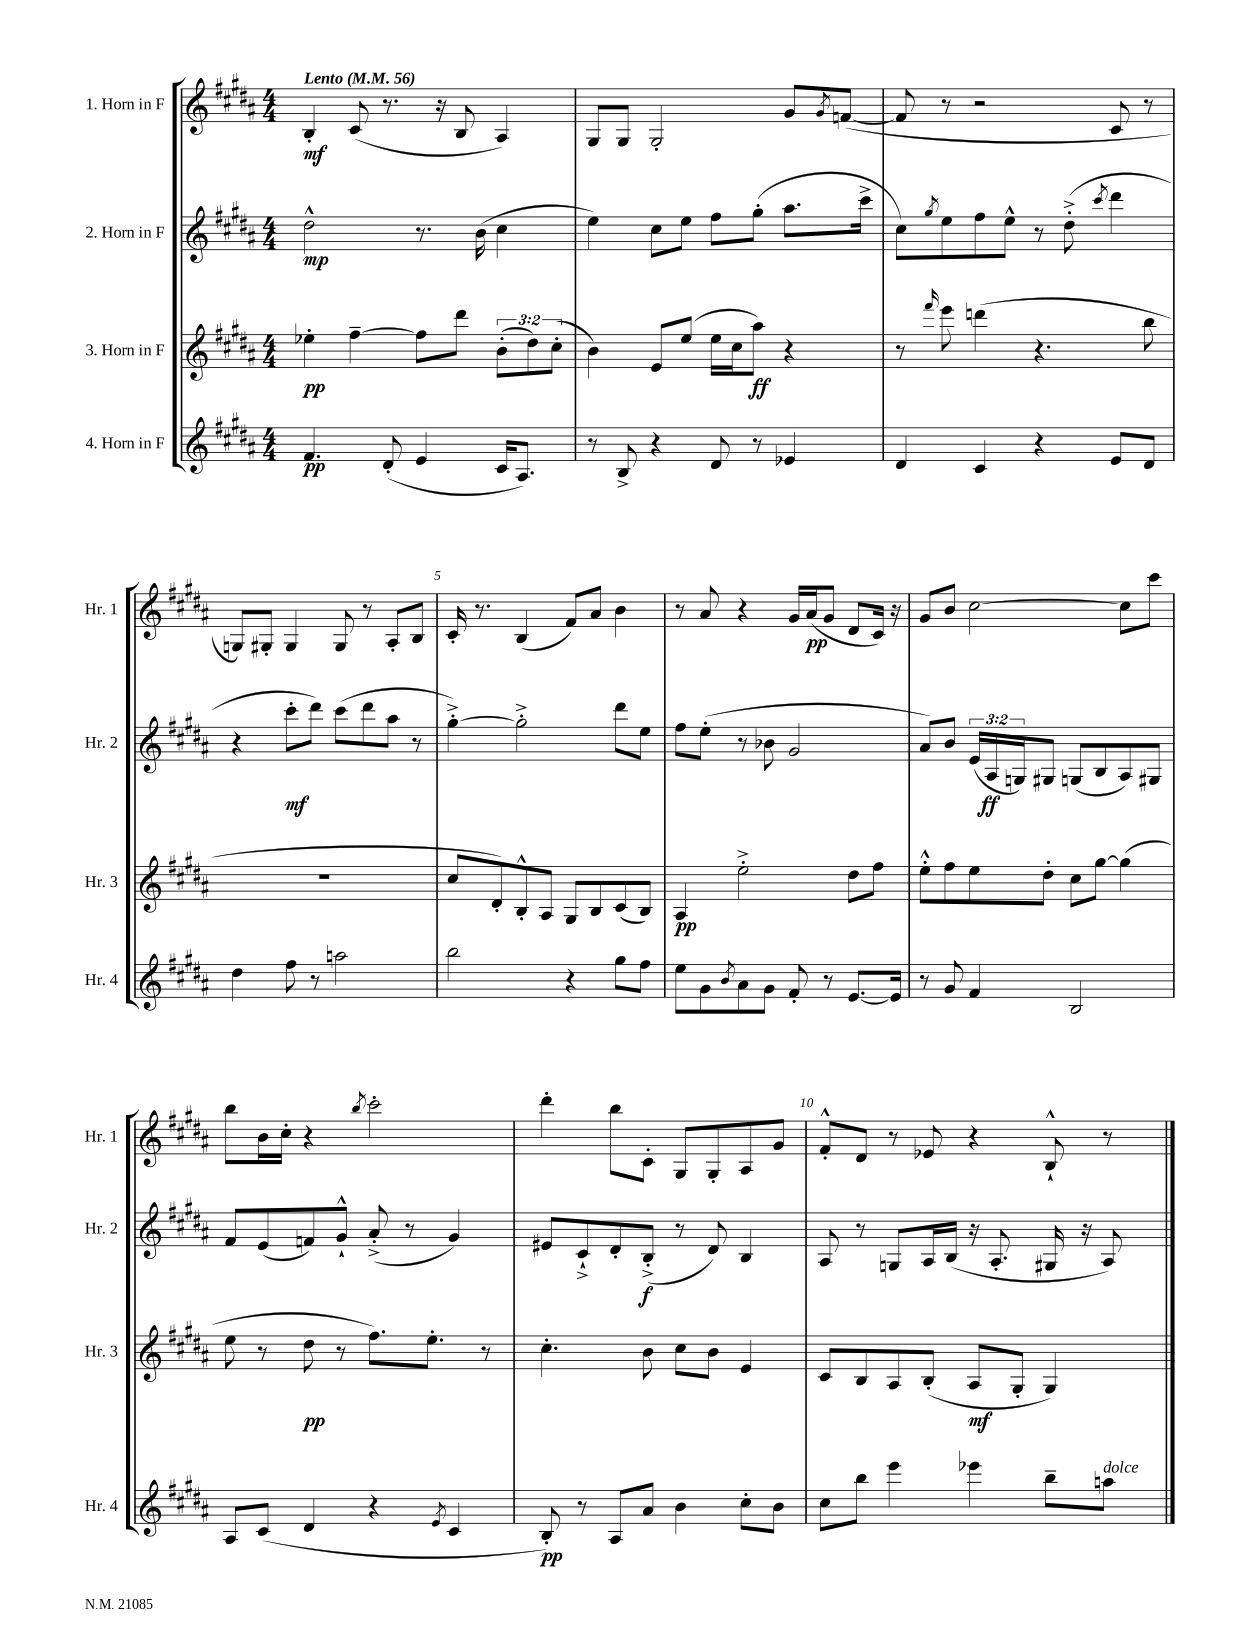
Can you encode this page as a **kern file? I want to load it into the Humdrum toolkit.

**kern	**kern	**kern	**kern
*staff4	*staff3	*staff2	*staff1
*clefG2	*clefG2	*clefG2	*clefG2
*k[f#c#g#d#a#]	*k[f#c#g#d#a#]	*k[f#c#g#d#a#]	*k[f#c#g#d#a#]
*M4/4	*M4/4	*M4/4	*M4/4
*MM56	*MM56	*MM56	*MM56
4.f#	4ee-'	2dd#^^	4B'
.	[4ff#~	.	(8c#
(8d#'	.	.	8.r
4e	8ff#]	8.r	.
.	.	.	16r
.	8ddd#	.	8B
.	.	(16b	.
16c#	(12b'	4cc#	4A#)
8.A#)	.	.	.
.	12dd#)	.	.
.	(12cc#'	.	.
=	=	=	=
8r	4b)	4ee)	8G#
8B^	.	.	8G#
4r	8e	8cc#	2G#'
.	(8ee	8ee	.
8d#	16ee	8ff#	.
.	16cc#	.	.
8r	8aa#)	(8gg#'	.
4e-	4r	8.aa#	8g#
.	.	.	8qg#
.	.	.	([8f
.	.	16ccc#^	.
=	=	=	=
4d#	8r	8cc#)	8f]
.	16qqfff#	8qgg#	.
.	8eee	8ee	8r
4c#	(4ddd	8ff#	2r
.	.	8ee^^	.
4r	4.r	8r	.
.	.	(8dd#'^	.
.	.	8qccc#	.
8e	.	4ddd#	8c#
8d#	8bb	.	8r
=	=	=	=
4dd#	1r	4r	8G)
.	.	.	8G#'
8ff#	.	8ccc#'	4G#
8r	.	8ddd#)	.
2aa	.	(8ccc#	8G#
.	.	8ddd#	8r
.	.	8aa#	8A#'
.	.	8r	8B
=	=	=	=
2bb	8cc#	[4gg#'^)	16c#'
.	.	.	8.r
.	8d#')	.	.
.	8B'^^	2gg#'^]	(4B
.	8A#	.	.
4r	8G#	.	8f#)
.	8B	.	8a#
8gg#	(8c#	8ddd#	4b
8ff#	8B)	8ee	.
=	=	=	=
8ee	4A#	8ff#	8r
8g#	.	(8ee'	8a#
8qb	.	.	.
8a#	2ee'^	8r	4r
8g#	.	8b-	.
8f#'	.	2g#	16g#
.	.	.	(16a#
8r	.	.	8g#
[8.e	8dd#	.	8d#
.	8ff#	.	16c#)
16e]	.	.	16r
=	=	=	=
8r	8ee'^^	8a#)	8g#
8g#	8ff#	8b	8b
4f#	8ee	(24e	[2cc#
.	.	24A#	.
.	.	24G)	.
.	8dd#'	8G#	.
2B	8cc#	(8G	.
.	[8gg#	8B	.
.	(4gg#]	8A#)	8cc#]
.	.	8G#	8ccc#
=	=	=	=
8A#	8ee	8f#	8bb
(8c#	8r	(8e	16b
.	.	.	16cc#'
4d#	8dd#	8f)	4r
.	8r	8g#`^^	.
.	.	.	8qbb
4r	8.ff#)	(8a#'^	2ccc#'
.	.	8r	.
.	8.ee'	.	.
8qe	.	.	.
4c#	.	4g#)	.
.	8r	.	.
=	=	=	=
8B')	4.cc#'	8e#	4ddd#'
8r	.	8c#`^	.
8A#	.	8d#'	8bb
8a#	8b	(8B'^	8c#'
4b	8cc#	8r	8G#
.	8b	8d#)	8G#'
8cc#'	4e	4B	8A#
8b	.	.	8g#
=	=	=	=
8cc#	8c#	8A#	8f#'^^
8bb	8B	8r	8d#
4eee	8A#	8G	8r
.	(8B'	16A#	8e-
.	.	(16B	.
4eee-	8A#	16r	4r
.	.	8.A#'	.
.	8G#'	.	.
8bb~	4G#)	16G#	8B`^^
.	.	16r	.
8aa	.	8A#)	8r
==	==	==	==
*-	*-	*-	*-
